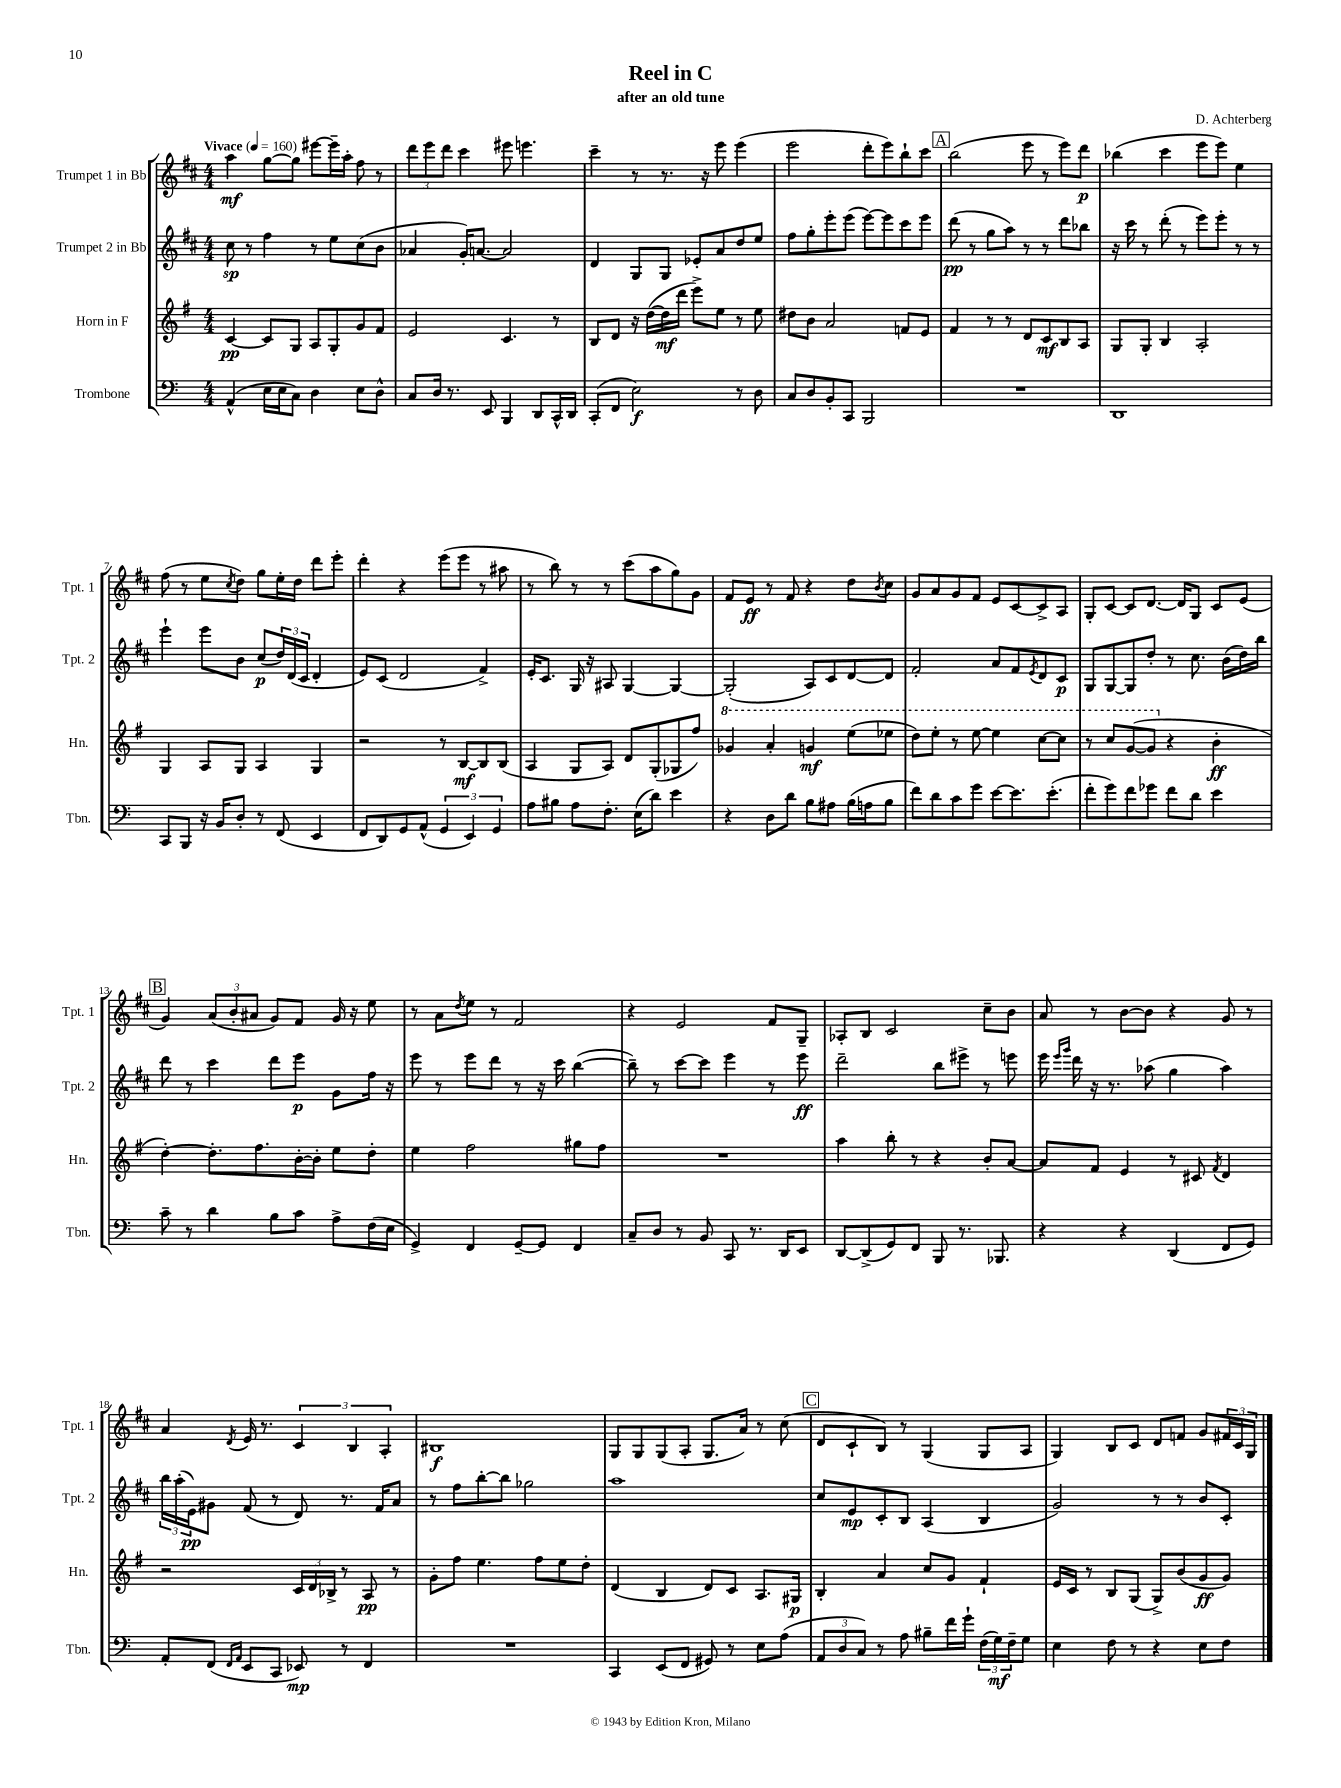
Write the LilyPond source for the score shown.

\header { title = "Reel in C" composer = "D. Achterberg" subtitle = "after an old tune" }
<<
\new StaffGroup <<
\new Staff = "s0" \with { instrumentName = "Trumpet 1 in Bb" shortInstrumentName = "Tpt. 1" } {
    \clef treble \key d \major \numericTimeSignature \time 4/4 \tempo "Vivace" 4 = 160
    a''4\mf g''8~ g''8 eis'''8~ eis'''16-- a''16-. fis''8 r8 |
    \tuplet 3/2 { d'''8 e'''8 d'''8 } cis'''4 eis'''8 e'''4. |
    cis'''4-- r8 r8. r16 e'''8 e'''4( |
    e'''2 d'''8-. e'''8) b''8-! cis'''8 |
    \mark \markup { \box "A" } b''2( e'''8 r8 e'''8) d'''8\p |
    bes''4( cis'''4 e'''8 e'''8) e''4 |
    fis''8( r8 e''8 \acciaccatura { cis''8 } d''8) g''8 e''16-. d''16 d'''8 e'''8-. |
    d'''4-. r4 e'''8( e'''8 r8 ais''8 |
    r8 b''8) r8 r8 cis'''8( a''8 g''8) g'8 |
    fis'8 e'8\ff r8 fis'8 r4 d''8 \acciaccatura { b'8 } cis''8 |
    g'8 a'8 g'8 fis'8 e'8 cis'8~ cis'8-> a8 |
    g8-. cis'8~ cis'8 d'8.~ d'16 g8 cis'8 e'8( |
    \mark \markup { \box "B" } g'4) \tuplet 3/2 { a'8( b'8-. ais'8 } g'8) fis'8 g'16 r16 e''8 |
    r8 a'8 \acciaccatura { d''8 } e''8 r8 fis'2 |
    r4 e'2 fis'8 g8-- |
    aes8-. b8 cis'2 cis''8-- b'8 |
    a'8 r8 b'8~ b'8 r4 g'8 r8 |
    a'4 \acciaccatura { d'8 } e'16 r8. \tuplet 3/2 { cis'4 b4 a4-. } |
    bis1\f |
    g8 g8 g8( a8-. g8. a'16) r8 cis''8( |
    \mark \markup { \box "C" } d'8 cis'8-! b8) r8 g4( g8 a8 |
    g4) b8 cis'8 d'8 f'8 g'8 \tuplet 3/2 { fis'16 cis'16 g16 } \bar "|." |
}
\new Staff = "s1" \with { instrumentName = "Trumpet 2 in Bb" shortInstrumentName = "Tpt. 2" } {
    \clef treble \key d \major \numericTimeSignature \time 4/4
    cis''8\sp r8 fis''4 r8 e''8 cis''8( b'8 |
    aes'4 g'16-.) a'8.~ a'2 |
    d'4 g8 g8 ees'8-. a'8 d''8 e''8 |
    fis''8 g''8-. e'''8-. e'''8( e'''8~) e'''8 cis'''8 e'''8 |
    \mark \markup { \box "A" } d'''8\pp( r8 g''8 a''8) r8 r8 d'''8 bes''8 |
    r16 cis'''16 r8 d'''8-.( r8 e'''8) e'''8-. r8 r8 |
    e'''4-! e'''8 b'8 cis''8\p( \tuplet 3/2 { d''16) d'16( cis'16 } d'4-. |
    e'8) cis'8( d'2 fis'4->) |
    e'16-. cis'8. g16 r16 ais8 g4~ g4~ |
    g2-.( a8) cis'8 d'8~ d'8 |
    fis'2-. a'8 fis'8 \acciaccatura { e'8 } d'8 cis'8\p |
    g8 g8~ g8 d''8-. r8 cis''8. b'16( d''16) b''16 |
    \mark \markup { \box "B" } d'''8 r8 cis'''4 d'''8 e'''8\p g'8 fis''16 r16 |
    e'''8 r8 e'''8 d'''8 r8 r16 cis'''16 b''4~( |
    b''8--) r8 cis'''8~ cis'''8 e'''4 r8 e'''8\ff |
    d'''2-- b''8 eis'''8-> r8 e'''8 |
    e'''16 \grace { e'''16 g'''16 } d'''16 r16 r8. aes''8( g''4 aes''4) |
    \tuplet 3/2 { b''16 a''16-.( e'16\pp) } gis'8 fis'8( r8 d'8) r8. fis'16 a'8 |
    r8 fis''8 b''8~-. b''8 ges''2 |
    a''1 |
    \mark \markup { \box "C" } cis''8 e'8\mp cis'8-. b8 a4( b4 |
    g'2) r8 r8 b'8 cis'8-. \bar "|." |
}
\new Staff = "s2" \with { instrumentName = "Horn in F" shortInstrumentName = "Hn." } {
    \clef treble \key g \major \numericTimeSignature \time 4/4
    c'4~\pp c'8 g8 a8 g8-. g'8 fis'8 |
    e'2 c'4. r8 |
    b8 d'8 r16 d''16~( d''16\mf d'''16 e'''8->) e''8 r8 e''8 |
    dis''8 b'8 a'2 f'8 e'8 |
    \mark \markup { \box "A" } fis'4 r8 r8 d'8 c'8\mf b8 a8 |
    g8 g8-. b4 a2-. |
    g4 a8 g8 a4 g4 |
    r2 r8 b8~\mf b8 b8( |
    a4 g8 a8) d'8 g8-.( ges8 fis''8) |
    \ottava #1 ges''4 a''4-. g''4\mf e'''8( ees'''8 |
    d'''8) e'''8-. r8 e'''8~ e'''4 c'''8~ c'''8 |
    r8 c'''8 g''8~( g''8 \ottava #0 r4 b'4-.\ff |
    \mark \markup { \box "B" } d''4~-.) d''8.-. fis''8. b'16~-. b'16-. e''8 d''8-. |
    e''4 fis''2 gis''8 fis''8 |
    R1 |
    a''4 b''8-. r8 r4 b'8-. a'8~ |
    a'8 fis'8 e'4 r8 cis'8 \acciaccatura { fis'8 } d'4 |
    r2 \tuplet 3/2 { c'16 d'16 bes16-> } r8 a8\pp r8 |
    g'8-. fis''8 e''4. fis''8 e''8 d''8-. |
    d'4( b4 d'8) c'8 a8. gis16\p |
    \mark \markup { \box "C" } b4-. a'4 c''8 g'8 fis'4-! |
    e'16 c'16 r8 b8 g8( g8->) b'8( g'8\ff g'8) \bar "|." |
}
\new Staff = "s3" \with { instrumentName = "Trombone" shortInstrumentName = "Tbn." } {
    \clef bass \key c \major \numericTimeSignature \time 4/4
    a,4-^( e16 e16 c8) d4 e8 d8-^ |
    c8 d16 r8. e,8 b,,4 d,8 c,16-^ d,16 |
    c,8-.( f,8 e2\f) r8 d8 |
    c8 d8 b,8-. c,8 b,,2 |
    \mark \markup { \box "A" } R1 |
    d,1 |
    c,8 b,,8 r16 b,16 d8-. r8 f,8( e,4 |
    f,8 d,8) g,8 a,8-^( \tuplet 3/2 { g,4 e,4) g,4 } |
    a8 bis8 a8 f8.-. e16( d'8) e'4 |
    r4 d8 d'8 b8 ais8 b16( a16 b8 |
    f'8) d'8 c'8 g'8 e'8~ e'8. e'8.-.( |
    f'8-. g'8) f'8 ges'8 f'8 d'8 e'4 |
    \mark \markup { \box "B" } c'8-- r8 d'4 b8 c'8 a8-> f16( e16 |
    g,4->) f,4 g,8~-- g,8 f,4 |
    c8-- d8 r8 b,8 c,8 r8. d,16 e,8 |
    d,8~ d,8->( g,8) f,8 b,,8 r8. bes,,8. |
    r4 r4 d,4( f,8 g,8) |
    a,8-. f,8( \grace { f,16 a,16 } e,8 c,8 ees,8\mp) r8 f,4 |
    R1 |
    c,4 e,8( f,8 gis,8) r8 e8 a8( |
    \mark \markup { \box "C" } \tuplet 3/2 { a,8 d8 c8) } r8 a8 bis8-- f'16 g'16-! \tuplet 3/2 { f16( g16\mf) f16-- } g8 |
    e4 f8 r8 r4 e8 f8 \bar "|." |
}
>>
>>
